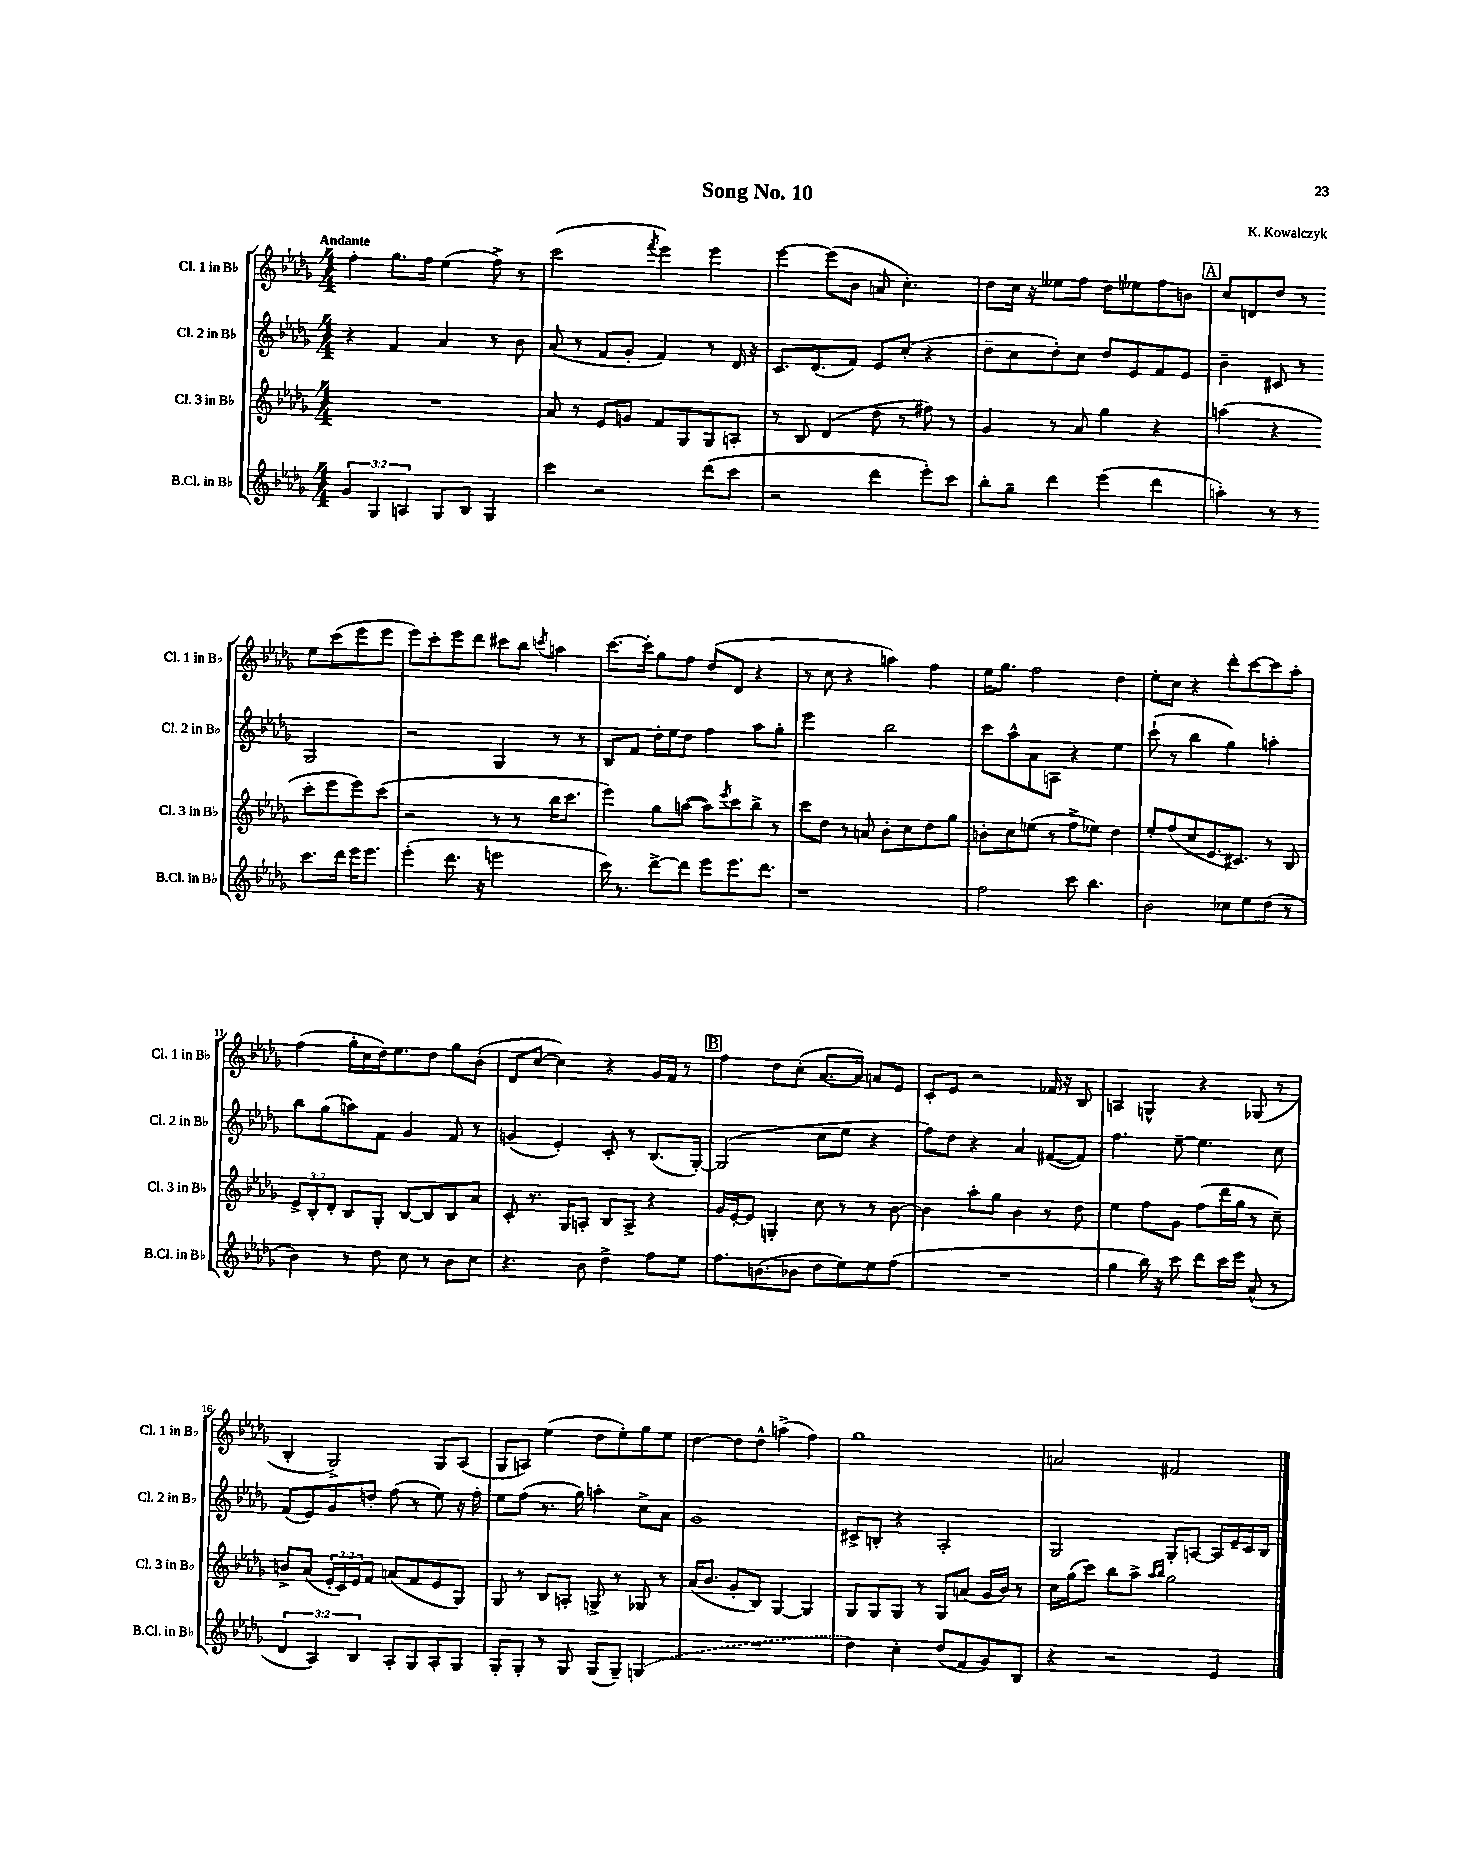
\header { title = "Song No. 10" composer = "K. Kowalczyk" }
<<
\new StaffGroup <<
\new Staff = "s0" \with { instrumentName = "Cl. 1 in Bb" shortInstrumentName = "Cl. 1 in Bb" } {
    \clef treble \key des \major \numericTimeSignature \time 4/4 \tempo "Andante"
    f''4-. ges''8. f''16 ees''4( f''8->) r8 |
    c'''2( \acciaccatura { f'''8 } ees'''4) ees'''4 |
    ees'''4~ ees'''8( bes'8 a'8 c''4.-.) |
    des''8 c''16 r16 eeses''8 f''8 des''8 ees''8 f''8 b'8 |
    \mark \markup { \box "A" } c''8 d'8 des''8 r8 ees''8 c'''8( ees'''8 ees'''8 |
    ees'''8) c'''8-. ees'''8 des'''8 cis'''8 bes''8 \acciaccatura { c'''8 } a''4 |
    c'''8.~ c'''16-. ges''8 f''8 des''8( des'8 r4 |
    r8 c''8 r4 a''4) f''4 |
    ees''16 ges''8. f''2 des''4 |
    ees''8-. c''8 r4 des'''8-. c'''8~ c'''8 aes''8-. |
    f''4( ges''16-. c''16 des''16) ees''8. des''8 ges''8 bes'8-.( |
    des'8 c''8~ c''4) r4 ges'16 f'16 r8 |
    \mark \markup { \box "B" } f''4 des''8 c''8-.( aes'8.~ aes'16) a'8 ees'8 |
    c'8-. ees'8 r2 fes'16 r16 bes8 |
    a4 g4-^ r4 ges8( r8 |
    bes4-. ges2->) ges8 aes8( |
    ges8 a8) ees''4( des''8 ees''8-.) ges''8 ees''8 |
    des''4~ des''8 des''8-^ a''4->( f''4) |
    ges''1 |
    a'2 fis'2 \bar "|." |
}
\new Staff = "s1" \with { instrumentName = "Cl. 2 in Bb" shortInstrumentName = "Cl. 2 in Bb" } {
    \clef treble \key des \major \numericTimeSignature \time 4/4
    r4 f'4 aes'4 r8 bes'8 |
    aes'8( r8 f'8 ges'8-. f'4) r8 des'16 r16 |
    c'8. des'8.( f'8) ees'8 c''8-.( r4 |
    des''8-- c''8 des''8-.) c''8 des''8 ees'8 f'8 ees'8 |
    \mark \markup { \box "A" } bes'4-- cis'8 r8 ges2 |
    r2 ges4 r8 r8 |
    bes8 f'8 des''16-. ees''16 des''8 f''4 aes''8 ges''8-. |
    ees'''2 bes''2 |
    c'''8 aes''8-^ aes'8 a8 r4 ees''4 |
    c'''8-!( r8 bes''4 ges''4) a''4-. |
    bes''8 ges''8( a''8) f'8 ges'4 f'8 r8 |
    g'4( ees'4-.) c'8-. r8 bes8.( ges16~-.) |
    \mark \markup { \box "B" } ges2( c''8 ees''8 r4 |
    f''8) des''8 r4 aes'4 fis'8~( fis'8) |
    f''4. ees''8~-- ees''4. c''8 |
    f'8( ees'8) ges'8 d''8-. f''8( r8 ees''8) r16 f''16-. |
    ees''8 f''8( r8. ges''16) a''4-. c''8-> aes'8 |
    ges'1 |
    cis'8-> b8-. r4 aes2-. |
    ges2 ges8-. a8~ a16 ees'16-- c'16 bes16 \bar "|." |
}
\new Staff = "s2" \with { instrumentName = "Cl. 3 in Bb" shortInstrumentName = "Cl. 3 in Bb" } {
    \clef treble \key des \major \numericTimeSignature \time 4/4 \override Staff.TupletNumber.text = #tuplet-number::calc-fraction-text
    R1 |
    aes'8 r8 ees'8 g'8 f'8 ges8 ges8 a8-. |
    r8 bes8 des'4( des''8 r8 fis''8) r8 |
    ges'4 r8 aes'8 ges''4 r4 |
    \mark \markup { \box "A" } a''4( r4 c'''8-. ees'''8 ees'''8) c'''8( |
    r2 r8 r8 bes''16 c'''8. |
    ees'''4) ges''8 a''8~( a''8) \acciaccatura { ees'''8 } c'''8 bes''8-> r8 |
    c'''8 des''8 r8 a'8 bes'8-. c''8 des''8 ges''8 |
    b'8-. c''8 e''8( r8 f''8-> ees''8) des''4 |
    ees''8-. f''8( c''8 ees'8. cis'8.) r8 bes8 |
    \tuplet 3/2 { ees'8-> bes8-. des'8-. } bes8 ges8-. bes8~ bes8 bes8 aes'8 |
    c'8-. r8. ges16 a8-. bes8 a8-> r4 |
    \mark \markup { \box "B" } ges'16 ees'16~-. ees'8 g4-. c''8 r8 r8 bes'8~ |
    bes'4 aes''8-. ges''8 bes'4 r8 des''8 |
    ees''4 f''8 ges'8 f''8( des'''16 ges''16 r8 c''8--) |
    b'8-> aes'8( \tuplet 3/2 { ees'16-. c'16) ees'16 } f'8 a'8( f'8 ees'8 ges8) |
    ges8 r8 bes8 a8-. g8-> r8 ges8 r8 |
    aes'16( bes'8. ges'8-. bes8) ges4~ ges4 |
    ges8 ges8 ges8 r8 ges8 a'8( ges'16 bes'16) r8 |
    c''16 ges''16( c'''8) bes''8 aes''8-> \grace { aes''16 bes''16 } ges''2 \bar "|." |
}
\new Staff = "s3" \with { instrumentName = "B.Cl. in Bb" shortInstrumentName = "B.Cl. in Bb" } {
    \clef treble \key des \major \numericTimeSignature \time 4/4 \override Staff.TupletNumber.text = #tuplet-number::calc-fraction-text
    \tuplet 3/2 { ges'4 ges4 a4 } ges8 bes8 ges4 |
    c'''4 r2 des'''8( c'''8 |
    r2 des'''4 ees'''8-.) c'''8 |
    bes''8-. ges''8-- des'''4 ees'''4( des'''4 |
    \mark \markup { \box "A" } a''4-.) r8 r8 c'''8. des'''16 ees'''16 ees'''8. |
    ees'''4-.( des'''8. r16 e'''2 |
    c'''16) r8. des'''8~-> des'''8 ees'''8 ees'''8. des'''8. |
    r1 |
    f''2 c'''8 bes''4. |
    bes'2 ces''8 ees''8 des''8( r8 |
    bes'4) r8 des''8 c''8 r8 bes'8 c''8 |
    r4. bes'8 des''4-> f''8 ees''8 |
    \mark \markup { \box "B" } f''8. b'8.( bes'8 des''8 ees''8) ees''8 f''8( |
    R1 |
    ges''4 bes''16) r16 c'''8 des'''8 c'''16 ees'''16 aes'8-^( r8 |
    \tuplet 3/2 { des'4 aes4) bes4 } aes8-. ges8 aes8-. ges8 |
    ges8-. ges8-. r8 ges8 ges8( ges8--) \once \slurDashed g4( |
    R1 |
    des''4) c''4-. des''8( f'8 ges'8) bes8 |
    r4 r2 ees'4 \bar "|." |
}
>>
>>
